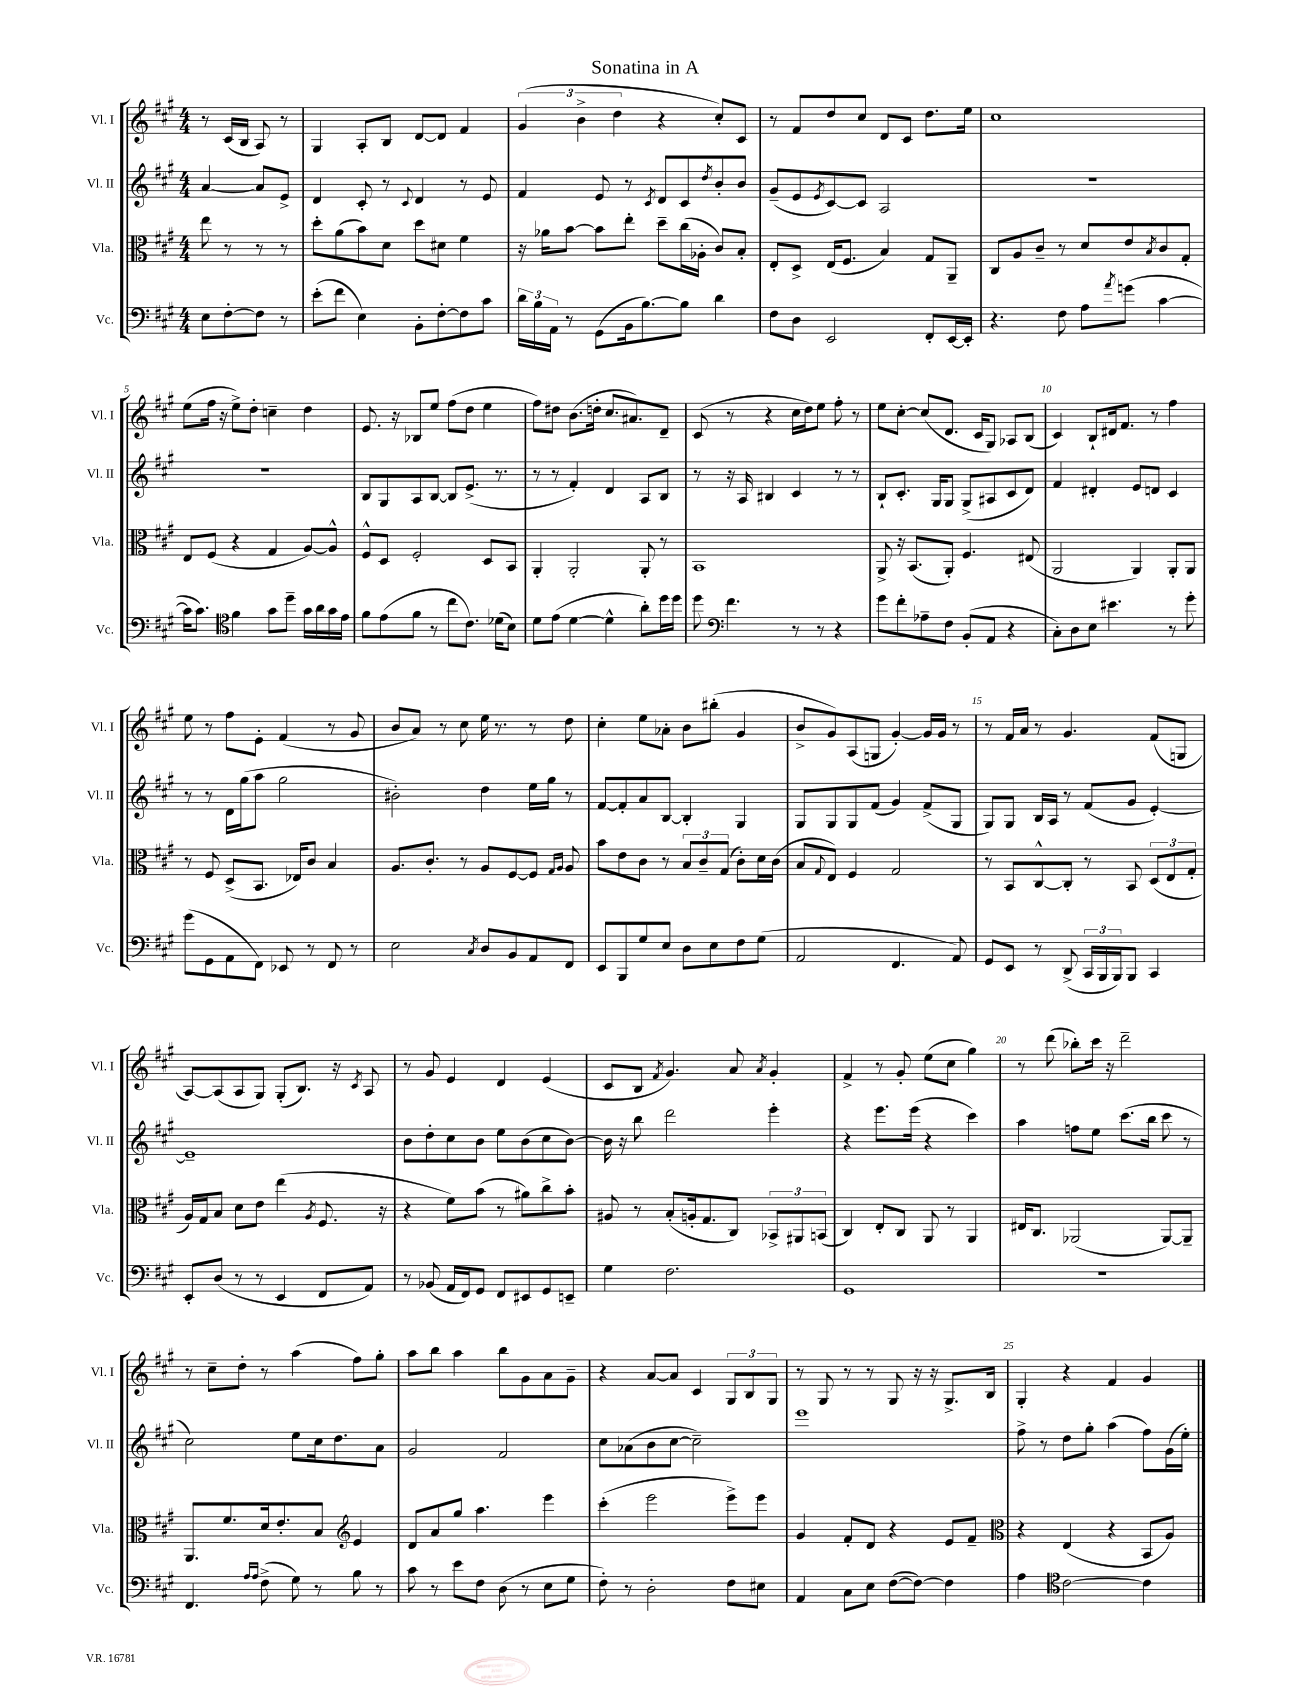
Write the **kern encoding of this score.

**kern	**kern	**kern	**kern
*part4	*part3	*part2	*part1
*staff4	*staff3	*staff2	*staff1
*I"Vc.	*I"Vla.	*I"Vl. II	*I"Vl. I
*I'Vc.	*I'Vla.	*I'Vl. II	*I'Vl. I
*clefF4	*clefC3	*clefG2	*clefG2
*k[f#c#g#]	*k[f#c#g#]	*k[f#c#g#]	*k[f#c#g#]
*M4/4	*M4/4	*M4/4	*M4/4
=	=	=	=
8E\L	8ee\	[4a/	8r
[8F#'\	8r	.	(16c#/LL
.	.	.	16B/JJ
8F#\J]	8r	8a/L]	8A/)
8r	8r	8e^/J	8r
=1	=1	=1	=1
(8e'\L	8dd'\L	4d/	4G#/
8f#\J	(8a\	.	.
4E\)	8b\)	8c#'/	8A'/L
.	8d\J	8r	8B/J
.	.	8qqc#/	.
8BB'\L	8dd\L	4d/	[8d/L
[8F#'\	8d#X\J	.	8d/J]
8F#\]	4f#\	8r	4f#/
8c#\J	.	8e/	.
=2	=2	=2	=2
24d\LL	16r	4f#/	(6g#/
24B\	.	.	.
.	16a-X\KL	.	.
24AA\JJ	.	.	.
8r	[8b\J	.	.
.	.	.	6b^\
(8GG#\L	8b\L]	8e/	.
.	.	.	6dd\
16BB\k	8ee'\J	8r	.
[8.B\)	.	.	.
.	.	8qc#/	.
.	8dd~\L	8d/L	4r
8B\J]	(16cc#\L	8c#/	.
.	16A-X'\JJ	.	.
.	.	8qdd/	.
4d\	8c#/L)	8b'/	8cc#'/L)
.	8B'/J	8b/J	8c#/J
=3	=3	=3	=3
8F#\L	8E'/L	(8g#~/L	8r
8D\J	8D^/J	8e/	8f#/L
.	.	8qe/	.
2EE/	(16E/KL	[8c#/)	8dd/
.	8.F#/J	.	.
.	.	8c#/J]	8cc#/J
.	4B/)	2A/	8d/L
.	.	.	8c#/J
8FF#'/L	8G#/L	.	8.dd\L
[16EE/L	8AA~/J	.	.
16EE'/JJ]	.	.	16ee\Jk
=4	=4	=4	=4
4.r	8C#/L	1r	1cc#
.	8A/	.	.
.	8c#~/J	.	.
8F#\	8r	.	.
8A\L	8d/L	.	.
8qa/	.	.	.
(8gn\J	8e/	.	.
.	8qB/	.	.
[4c#\	8c#/	.	.
.	8G#'/J	.	.
!!LO:LB:g=z
=5	=5	=5	=5
16c#\KL]	8E/L	1r	(8ee\L
8.c#\J)	.	.	.
.	(8F#/J	.	16ff#\Jk
.	.	.	16r
*clefC4	*	*	*
4f#\	4r	.	8ee^\L)
.	.	.	8dd'\J
8g#\L	4G#/	.	4ccn~\
8dd~\J	.	.	.
16g#\LL	[8A/L)	.	4dd\
16a\	.	.	.
16g#\	8A^^/J]	.	.
16e\JJ	.	.	.
=6	=6	=6	=6
8f#\L	8F#^^/L	8B/L	8.e/
(8e\	8D/J	8G#/	.
.	.	.	16r
8f#\J	2F#'/	8A/	8B-X/L
8r	.	[8B/J	8ee/J
8cc#\L	.	8B/L]	(8ff#\L
8.c#\J)	.	(8.e^/J	8dd\J
.	8D/L	.	4ee\
(16d-X\KL	.	8.r	.
8B\J)	8BB/J	.	.
=7	=7	=7	=7
8d\L	4AA'/	8r	8ff#\L)
(8e\J	.	8r	8dd#X\J
[4d\	2AA'/	4f#'/)	(8.b\L
.	.	.	16ddn'\Jk
4d^^\]	.	4d/	8.cc#/L
.	.	.	8.a#X/)
8a'\L)	8AA'/	8A/L	.
16dd\L	8r	8B/J	8d~/J
16dd\JJ	.	.	.
=8	=8	=8	=8
8dd\	1BB	8r	(8c#/
*clefF4	*	*	*
4.f#\	.	16r	8r
.	.	16A/	.
.	.	4B#X/	4r
8r	.	4c#/	16cc#\LL
.	.	.	16dd\J)
8r	.	.	8ee\J
4r	.	8r	8ff#'\
.	.	8r	8r
=9	=9	=9	=9
8g#\L	8AA^/	8B`/L	8ee\L
8f#'\	16r	8.c#'/J	[8cc#'\J
.	(8.BB/L	.	.
8A-X~\	.	.	(8cc#/L]
.	.	16G#/KL	.
8F#\J	8AA'/J)	8G#/J	8.d/J
(8BB'/L	4.F#/	(8G#^/L	.
.	.	.	16c#/KL
8AA/J	.	8A#X/	8G#/J)
4r	.	8c#/	8A-X/L
.	(8E#X/	8d/J)	(8B/J
=10	=10	=10	=10
8C#'\L)	2AA/	4f#/	4c#/)
8D\	.	.	.
8E\J	.	4d#X'/	8B`/L
4.e#X\	.	.	16d#X/k
.	.	.	8.f#/J
.	4AA/)	8e/L	.
.	.	8dn/J	8r
8r	8AA'/L	4c#/	4ff#\
8g#'\	8AA/J	.	.
!!LO:LB:g=z
=11	=11	=11	=11
(8g#\L	8r	8r	8ee\
8GG#\	8F#/	8r	8r
8AA\	(8D^/L	16d\LL	8ff#\L
.	.	(16gg#\J	.
8FF#\J)	8.BB/J	8aa\J	8e'\J
8EE-X/	.	2gg#\	(4f#/
.	16E-X/KL)	.	.
8r	8c#/J	.	.
8FF#/	4B/	.	8r
8r	.	.	8g#/
=12	=12	=12	=12
2E\	8.A/L	2b#X'\)	8b/L
.	.	.	8a/J)
.	8.c#'/J	.	.
.	.	.	8r
.	8r	.	8cc#\
8qC#/	.	.	.
8D/L	8A/L	4dd\	16ee\
.	.	.	8.r
8BB/	[8F#/	.	.
8AA/	8F#/J]	16ee\LL	8r
.	.	16gg#\JJ	.
.	16qqG#/LL	.	.
.	16qqA/JJ	.	.
8FF#/J	8A/	8r	8dd\
=13	=13	=13	=13
8EE/L	8b\L	[8f#/L	4cc#'\
8BBB/	8e\	8f#'/]	.
8G#/	8c#\J	8a/	8ee\L
8E/J	8r	[8B/J	8a-X'\J
8D\L	12B/L	4B'/]	8b\L
.	12c#~/	.	.
8E\	.	.	(8bb#X'\J
.	(12G#/J	.	.
8F#\	8c#'\L)	4G#/	4g#/
(8G#\J	16d\L	.	.
.	(16c#\JJ	.	.
=14	=14	=14	=14
2AA/	8B/L	8G#/L	8b^/L
.	8qqG#/	.	.
.	8E/J)	8G#/	8g#/)
.	4F#/	8G#/	(8A/
.	.	(8f#/J	8Gn/J
4.FF#/	2G#/	4g#/)	[4g#'/)
.	.	(8f#^/L	16g#/LL]
.	.	.	16g#/JJ
8AA/)	.	8G#/J	8r
=15	=15	=15	=15
8GG#/L	8r	8G#/L)	8r
8EE/J	8BB/L	8G#/J	16f#/LL
.	.	.	16a/JJ
8r	[8C#^^/	16B/LL	8r
.	.	16A/JJ	.
(8DD^/	8C#'/J]	8r	4.g#/
24CC#/LL	8r	(8f#/L	.
24BBB/	.	.	.
24BBB/J)	.	.	.
8BBB/J	8BB/	8g#/J	.
4CC#/	(12D/L	[4e'/)	(8f#/L
.	12E/	.	.
.	.	.	8Gn/J
.	12G#'/J	.	.
!!LO:LB:g=z
=16	=16	=16	=16
8EE'/L	16A/LL)	1e~]	[8A/L)
.	16G#/J	.	.
(8D/J	8B/J	.	(8A/]
8r	8d\L	.	8A/
8r	8e\J	.	8G#/J)
4EE/	(4ee\	.	(8G#'/L
.	.	.	8.B/J)
.	8qA/	.	.
8FF#/L	8.F#/	.	.
.	.	.	16r
.	.	.	8qc#/
8AA/J)	.	.	8A/
.	16r	.	.
=17	=17	=17	=17
8r	4r	8b\L	8r
(8BB-X/	.	8dd'\	8g#/
16AA/LL	8f#\L)	8cc#\	4e/
16FF#/J)	.	.	.
8GG#/J	(8b\J	8b\J	.
8FF#/L	8r	8ee\L	4d/
8EE#X/	8a#X\L)	(8b\	.
8GG#/	8cc#^\	8cc#\	(4e/
8EEn~/J	8b'\J	[8b\J)	.
=18	=18	=18	=18
4G#\	8A#X/	16b\]	8c#/L
.	.	16r	.
.	8r	8bb\	8B/J
.	.	.	8qf#/
2.F#\	(8B'/L	2ddd\	4.g#/)
.	16An'/k	.	.
.	8.G#/	.	.
.	8C#/J)	.	8a/
.	.	.	8qa/
.	12BB-X^/L	4eee'\	4g#'/
.	12AA#X/	.	.
.	(12BBn/J	.	.
=19	=19	=19	=19
1GG#	4C#/)	4r	4f#^/
.	8E'/L	8.eee\L	8r
.	8C#/J	.	8g#'/
.	.	(16eee\Jk	.
.	8AA/	4r	(8ee\L
.	8r	.	8cc#\J
.	4AA/	4ccc#\)	4gg#\)
=20	=20	=20	=20
1r	16E#X/KL	4aa\	8r
.	8.C#/J	.	.
.	.	.	(8ddd\
.	(2AA-X/	8ffn\L	8bb-X'\L)
.	.	8ee\J	16ccc#\Jk
.	.	.	16r
.	.	(8.ccc#\L	2ddd~\
.	.	16bb\Jk	.
.	[8AA-/L)	8ccc#\	.
.	8AA-~/J]	8r	.
!!LO:LB:g=z
=21	=21	=21	=21
4.FF#/	8.AA/L	2cc#\)	8r
.	.	.	8cc#~\L
.	8.f#/	.	.
.	.	.	8dd'\J
16qqA/LL	.	.	.
16qqA/JJ	.	.	.
(8F#^\	16d/k	.	8r
.	8.e'/	.	.
8G#\)	.	8ee\L	(4aa\
8r	8B/J	16cc#\k	.
.	.	8.dd\	.
*	*clefG2	*	*
8B\	4e/	.	8ff#\L)
8r	.	8a\J	8gg#'\J
=22	=22	=22	=22
8c#\	8d/L	2g#/	8aa\L
8r	8a/	.	8bb\J
8e\L	8gg#/J	.	4aa\
8F#\J	4.aa\	.	.
(8D\	.	2f#/	8bb\L
8r	.	.	8g#\
8E\L	4eee\	.	8a\
8G#\J	.	.	8g#~\J
=23	=23	=23	=23
8F#'\)	(4ccc#'\	8cc#\L	4r
8r	.	(8a-X\	.
2D'\	2eee\	8b\	[8a/L
.	.	[8cc#\J	8a/J]
.	.	2cc#~\])	4c#/
8F#\L	8eee^\L)	.	12G#/L
.	.	.	12B/
8E#X\J	8eee\J	.	.
.	.	.	12G#/J
=24	=24	=24	=24
4AA/	4g#/	1eee	8r
.	.	.	8G#/
8C#\L	8f#'/L	.	8r
8E\J	8d/J	.	8r
([8F#\L	4r	.	8G#/
8F#\J_)	.	.	16r
.	.	.	16r
4F#\]	8e/L	.	8.G#^/L
.	8f#~/J	.	.
.	.	.	16B/Jk
=25	=25	=25	=25
*	*clefC3	*	*
4A\	4r	8ff#^\	4G#'/
.	.	8r	.
*clefC4	*	*	*
[2c#\	(4E/	8dd\L	4r
.	.	8gg#'\J	.
.	4r	(4aa\	4f#/
4c#\]	8BB/L	8ff#\L)	4g#/
.	8A/J)	(16g#\L	.
.	.	16ee'\JJ)	.
==	==	==	==
*-	*-	*-	*-
